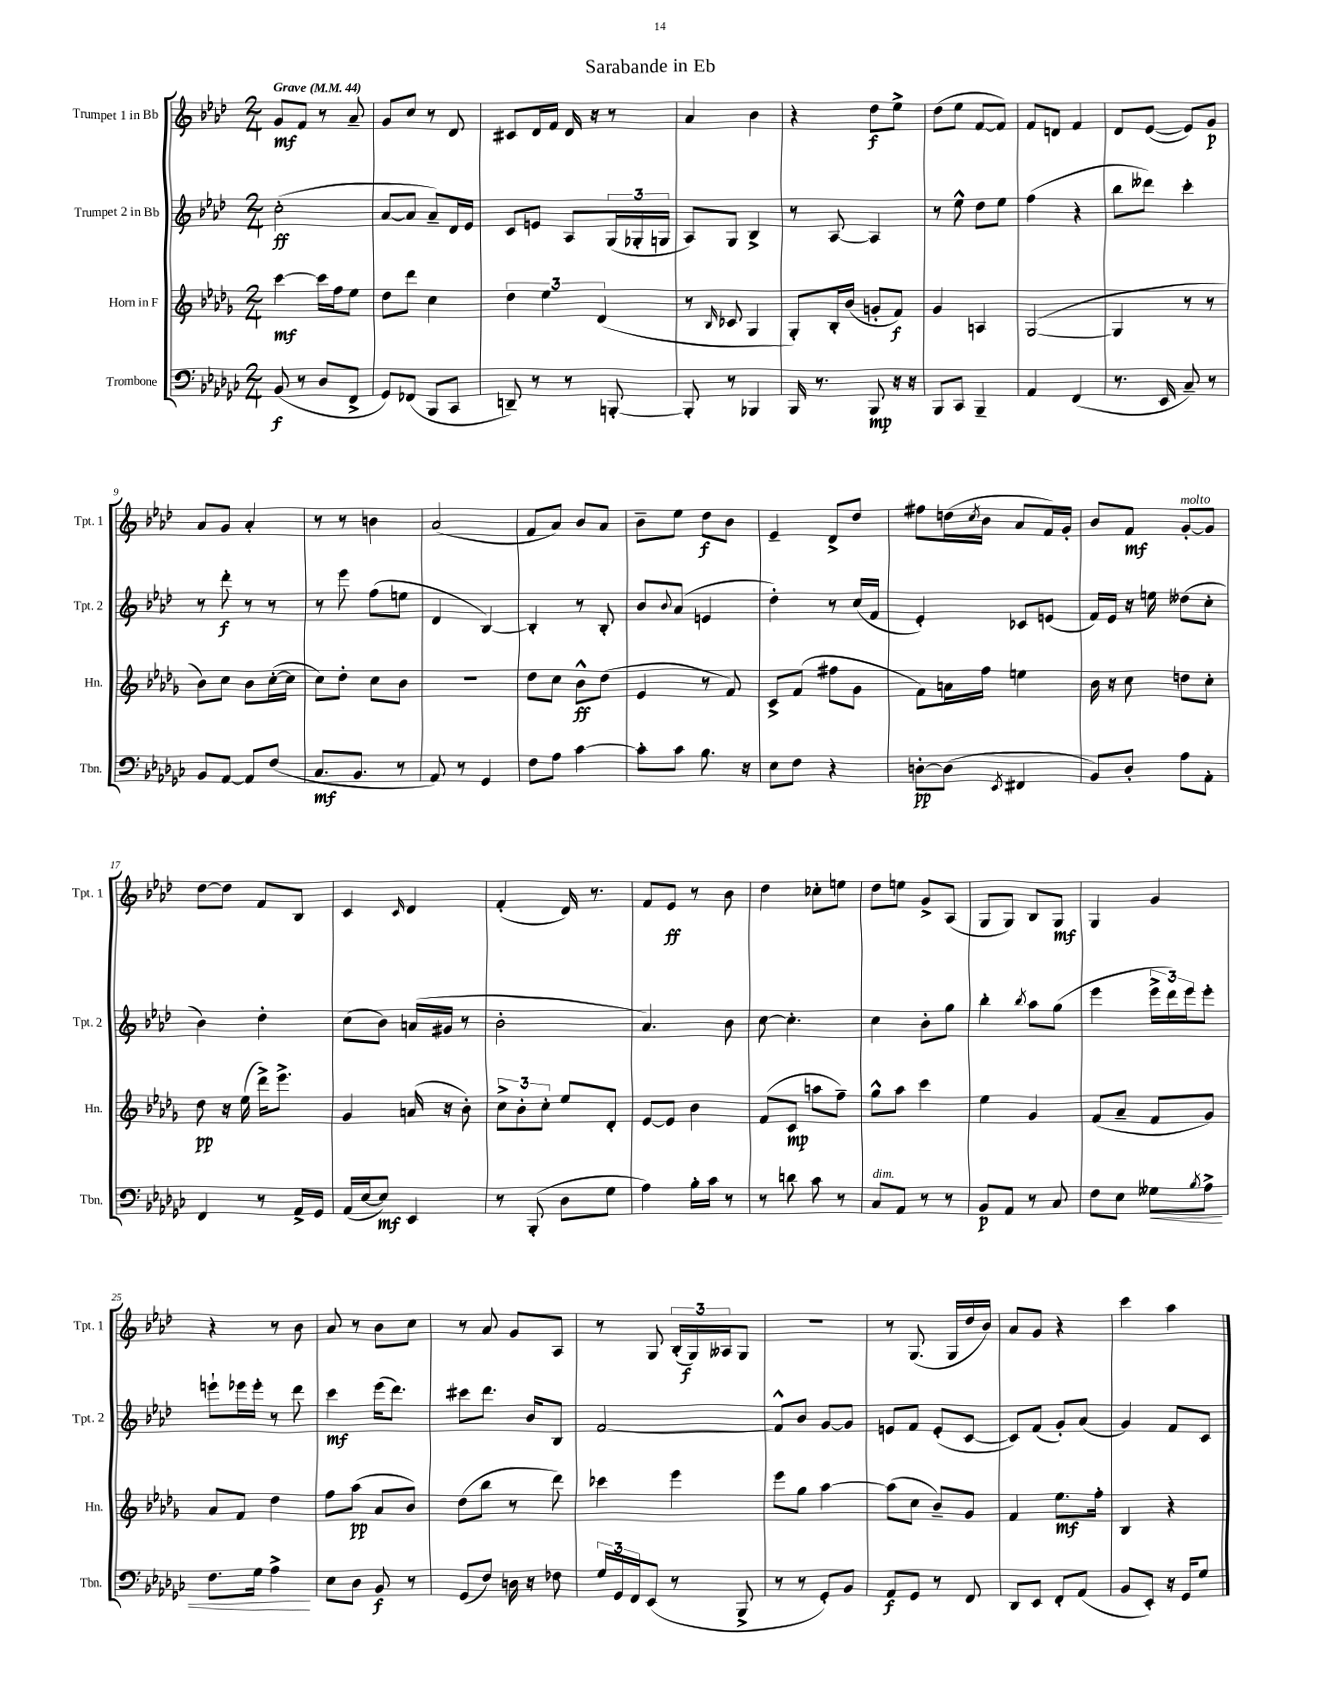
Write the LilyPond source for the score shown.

\header { title = "Sarabande in Eb" }
<<
\new StaffGroup <<
\new Staff = "s0" \with { instrumentName = "Trumpet 1 in Bb" shortInstrumentName = "Tpt. 1" } {
    \clef treble \key aes \major \numericTimeSignature \time 2/4 \tempo "Grave" 4 = 44
    g'8\mf f'8 r8 aes'8-- |
    g'8 c''8 r8 des'8 |
    cis'8 des'16 f'16 des'16 r16 r8 |
    aes'4 bes'4 |
    r4 des''8\f ees''8-> |
    des''8( ees''8 f'8~ f'8) |
    f'8 d'8 f'4 |
    des'8 ees'8~( ees'8) g'8\p |
    aes'8 g'8 aes'4-. |
    r8 r8 b'4 |
    aes'2( |
    f'8 aes'8) bes'8 aes'8 |
    bes'8-- ees''8 des''8\f bes'8 |
    ees'4-- des'8-> des''8 |
    fis''8 d''16( \acciaccatura { c''8 } bes'16 aes'8 f'16) g'16-. |
    bes'8 f'8\mf g'8~-.^\markup { \italic "molto" } g'8 |
    des''8~ des''8 f'8 bes8 |
    c'4 \grace { c'16 } des'4 |
    f'4-.( des'16) r8. |
    f'8 ees'8\ff r8 bes'8 |
    des''4 ces''8-. e''8 |
    des''8 e''8 g'8-> aes8( |
    g8 g8) bes8 g8\mf |
    g4 g'4 |
    r4 r8 bes'8 |
    aes'8 r8 bes'8 c''8 |
    r8 aes'8 g'8 aes8 |
    r8 g8 \tuplet 3/2 { bes16-.( g16\f) aeses16 } g8 |
    R2 |
    r8 g8.( g16 des''16 bes'16) |
    aes'8 g'8 r4 |
    c'''4 aes''4 \bar "|." |
}
\new Staff = "s1" \with { instrumentName = "Trumpet 2 in Bb" shortInstrumentName = "Tpt. 2" } {
    \clef treble \key aes \major \numericTimeSignature \time 2/4
    c''2-.\ff( |
    aes'8~ aes'8 aes'8--) des'16 ees'16 |
    c'8 e'8 aes8 \tuplet 3/2 { g16( ges16-. g16 } |
    aes8) g8 bes4-> |
    r8 aes8~ aes4 |
    r8 ees''8-^ des''8 ees''8 |
    f''4( r4 |
    bes''8 deses'''8) c'''4-. |
    r8 des'''8-.\f r8 r8 |
    r8 ees'''8 f''8( e''8 |
    des'4 bes4~) |
    bes4-. r8 bes8-. |
    bes'8 \appoggiatura { bes'8 } aes'8( e'4 |
    des''4-.) r8 c''16( f'16 |
    ees'4-.) ces'8 e'8( |
    f'16) ees'16 r16 e''16 deses''8( c''8-. |
    bes'4) des''4-. |
    c''8( bes'8) a'16( gis'16 r8 |
    bes'2-. |
    aes'4.) bes'8 |
    c''8~ c''4.-. |
    c''4 bes'8-. g''8 |
    bes''4-. \acciaccatura { bes''8 } aes''8 g''8( |
    ees'''4 \tuplet 3/2 { ees'''16-> des'''16) ees'''16 } ees'''8-. |
    e'''8-! ees'''16 ees'''16-. r8 des'''8 |
    c'''4\mf ees'''16( des'''8.) |
    cis'''8 des'''8. bes'16 bes8 |
    f'2~ |
    f'8-^ bes'8 g'8~ g'8 |
    e'8 f'8 e'8-.( c'8~ |
    c'8) f'8( g'8-.) aes'8( |
    g'4) f'8 c'8 \bar "|." |
}
\new Staff = "s2" \with { instrumentName = "Horn in F" shortInstrumentName = "Hn." } {
    \clef treble \key des \major \numericTimeSignature \time 2/4
    c'''4~\mf c'''16 f''16 ees''8 |
    des''8 des'''8 c''4 |
    \tuplet 3/2 { des''4 ees''4 des'4( } |
    r8 \grace { bes16 } ces'8 ges4 |
    ges8-.) bes16-. bes'16( g'8-. f'8\f) |
    ges'4 a4 |
    ges2~( |
    ges4 r8 r8 |
    bes'8) c''8 bes'8 c''16~-.( c''16 |
    c''8) des''8-. c''8 bes'8 |
    r2 |
    des''8 c''8 bes'8-^\ff des''8( |
    ees'4 r8 f'8) |
    c'8-> f'8( fis''8 ges'8 |
    f'8) a'16 f''16 e''4 |
    bes'16 r16 c''8 d''8 c''8-. |
    des''8\pp r16 ees''16( des'''16->) ees'''8.-> |
    ges'4 a'16( r16 bes'8-.) |
    \tuplet 3/2 { c''8-> bes'8-. c''8-. } ees''8 des'8-. |
    ees'8~ ees'8 bes'4 |
    f'8( c'8\mp a''8 f''8--) |
    ges''8-^ aes''8 c'''4 |
    ees''4 ges'4 |
    f'8( aes'8-- f'8 ges'8) |
    aes'8 f'8 des''4 |
    f''8 aes''8\pp( aes'8 bes'8) |
    des''8( bes''8 r8 des'''8) |
    ces'''4 ees'''4 |
    ees'''8 ges''8 aes''4~ |
    aes''8( c''8 bes'8--) ges'8 |
    f'4 ees''8.\mf f''16-. |
    bes4 r4 \bar "|." |
}
\new Staff = "s3" \with { instrumentName = "Trombone" shortInstrumentName = "Tbn." } {
    \clef bass \key ges \major \numericTimeSignature \time 2/4
    bes,8\f( r8 des8 f,8-> |
    ges,8) fes,8( bes,,8 ces,8 |
    d,8--) r8 r8 b,,8~-. |
    b,,8-. r8 bes,,4 |
    bes,,16 r8. bes,,8\mp r16 r16 |
    bes,,8 ces,8 bes,,4-- |
    aes,4 f,4( |
    r8. ees,16 ces8--) r8 |
    bes,8 aes,8~ aes,8 f8( |
    ces8.\mf bes,8. r8 |
    aes,8) r8 ges,4 |
    f8 aes8 ces'4~ |
    ces'8-. ces'8 bes8. r16 |
    ees8 f8 r4 |
    d8~-.\pp d8( \acciaccatura { ees,8 } fis,4 |
    bes,8) des8-. aes8 aes,8-. |
    f,4 r8 aes,16-> ges,16 |
    aes,16( ees16~ ees8\mf) ees,4 |
    r8 bes,,8-.( des8 ges8 |
    aes4) bes16-. ces'16 r8 |
    r8 d'8 ces'8 r8 |
    ces8^\markup { \italic "dim." } aes,8 r8 r8 |
    bes,8\p aes,8 r8 ces8 |
    f8 ees8 geses8\< \acciaccatura { bes8 } aes8-> |
    f8. ges16 aes4->\! |
    ees8 des8 bes,8\f r8 |
    ges,8( f8) d16 r16 fes8 |
    \tuplet 3/2 { ges16 ges,16 f,16 } ees,8( r8 bes,,8-> |
    r8 r8 ges,8-.) bes,8 |
    aes,8\f ges,8 r8 f,8 |
    des,8 ees,8 f,8-. aes,8( |
    bes,8 ees,8-.) r16 ges,16 ges8 \bar "|." |
}
>>
>>
